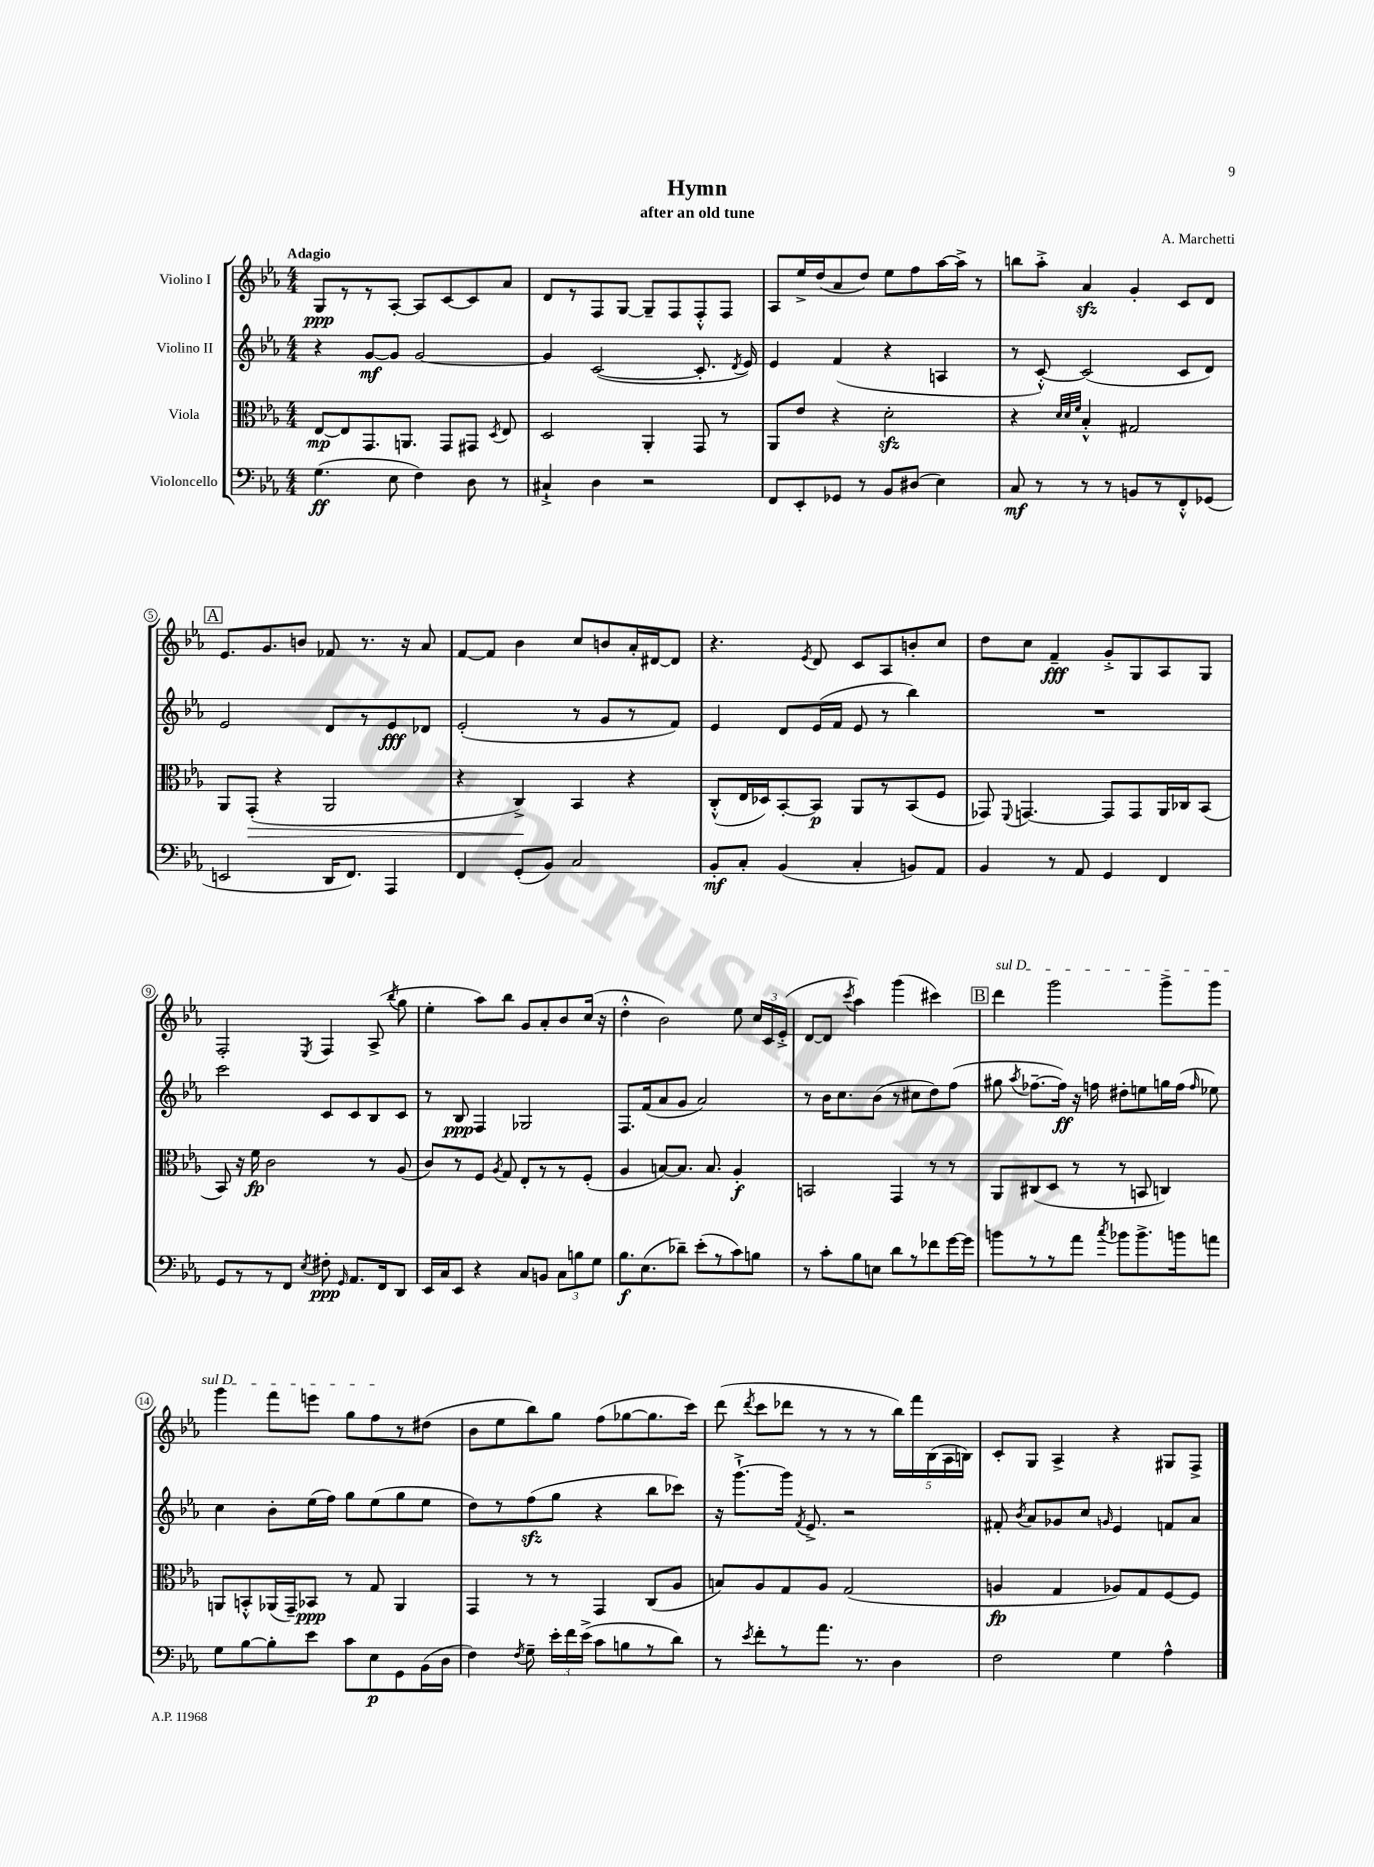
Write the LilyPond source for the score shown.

\header { title = "Hymn" composer = "A. Marchetti" subtitle = "after an old tune" }
<<
\new StaffGroup <<
\new Staff = "s0" \with { instrumentName = "Violino I" } {
    \clef treble \key ees \major \numericTimeSignature \time 4/4 \tempo "Adagio"
    \autoBeamOff g8[\ppp r8 r8 aes8]~-. aes8[ c'8~ c'8 aes'8] |
    d'8[ r8 f8 g8]~ g8[-- f8 f8-.-^ f8] |
    aes8[ ees''16-> d''16( aes'8 d''8]) ees''8[ f''8 aes''16~ aes''16]-> r8 |
    b''8[ aes''8]-.-> aes'4\sfz g'4-. c'8[ d'8] |
    \mark \markup { \box "A" } ees'8.[ g'8. b'8] fes'8 r8. r16 aes'8 |
    f'8[~ f'8] bes'4 c''8[ b'8 aes'16-. dis'16~ dis'8] |
    r4. \acciaccatura { ees'8 } d'8 c'8[ aes8 b'8-. c''8] |
    d''8[ c''8] f'4--\fff g'8[-.-> g8 aes8 g8] |
    f2-. \acciaccatura { ees8 } f4 aes8->( \acciaccatura { bes''8 } g''8 |
    ees''4-. aes''8[) bes''8] g'8[ aes'8-. bes'8 c''16]( r16 |
    d''4-.-^ bes'2) ees''8 \tuplet 3/2 { c''16[ c'16 ees'16]-.->( } |
    d'8[~ d'8] \acciaccatura { c'''8 } aes''4) g'''4( cis'''4) |
    \mark \markup { \box "B" } \once \override TextSpanner.bound-details.left.text = \markup { \italic "sul D" } d'''4\startTextSpan g'''2 g'''8[-> g'''8] |
    g'''4 f'''8[ e'''8] g''8[ f''8\stopTextSpan r8 dis''8]( |
    bes'8[ ees''8 bes''8) g''8] f''8[( ges''8~ ges''8. c'''16]) |
    d'''8( \acciaccatura { d'''8 } c'''8[ des'''8] r8 r8 r8 \tuplet 5/4 { bes''16[) f'''16 bes16( aes16 b16]) } |
    c'8[-. g8] aes4-> r4 gis8[ f8]-> \bar "|." |
}
\new Staff = "s1" \with { instrumentName = "Violino II" } {
    \clef treble \key ees \major \numericTimeSignature \time 4/4
    \autoBeamOff r4 g'8[~\mf g'8] g'2~ |
    g'4 c'2~( c'8.-. \acciaccatura { d'8 } ees'16) |
    ees'4 f'4( r4 a4 |
    r8 c'8~-.-^) c'2( c'8[ d'8]) |
    \mark \markup { \box "A" } ees'2 d'8[ r8 ees'8\fff des'8] |
    ees'2-.( r8 g'8[ r8 f'8]) |
    ees'4 d'8[ ees'16( f'16] ees'8 r8 bes''4) |
    R1 |
    c'''2 c'8[ c'8 bes8 c'8] |
    r8 bes8\ppp f4 ges2 |
    f8.[ f'16( aes'8 g'8] aes'2) |
    r8 bes'16[ c''8. bes'8]( r8 cis''8[ d''8) f''8]( |
    \mark \markup { \box "B" } gis''8 \acciaccatura { aes''8 } fes''8.[~-- fes''16]\ff) r16 f''16 dis''8[-. e''8 g''16 f''16]( \grace { f''16 } ees''8) |
    c''4 bes'8[-. ees''16( f''16]) g''8[ ees''8( g''8 ees''8] |
    d''8[) r8 f''8\sfz( g''8] r4 bes''8[ ces'''8]) |
    r16 g'''8.[~-!-> g'''16] \acciaccatura { f'8 } ees'8.-> r2 |
    fis'8-. \acciaccatura { bes'8 } aes'8[ ges'8 c''8] \grace { g'16 } ees'4 f'8[ aes'8] \bar "|." |
}
\new Staff = "s2" \with { instrumentName = "Viola" } {
    \clef alto \key ees \major \numericTimeSignature \time 4/4
    \autoBeamOff ees8[~\mp ees8 g,8. a,8.] g,8[ gis,8] \acciaccatura { d8 } ees8 |
    d2 aes,4-. g,8 r8 |
    aes,8[ ees'8] r4 d'2-.\sfz |
    r4 \grace { d'32[ d'32 f'32] } bes4-.-^ gis2 |
    \mark \markup { \box "A" } aes,8[ g,8]-.\>( r4 aes,2 |
    r4 c4->\!) bes,4 r4 |
    c8[-.-^( ees16 des16) bes,8~-. bes,8]\p aes,8[ r8 bes,8( f8] |
    ges,8) \appoggiatura { f,8 } g,4.~ g,8[ g,8 aes,16 ces16 bes,8]( |
    bes,8) r16 f'16\fp c'2 r8 aes8( |
    c'8[) r8 f8] \acciaccatura { aes8 } g8 ees8[-. r8 r8 f8]-.( |
    aes4 b8[~) b8.] b8. aes4-.\f |
    b,2 g,4 r8 r8 |
    \mark \markup { \box "B" } aes,8[ cis8( d8] r8 r8 b,8 c4) |
    a,8[ b,8-.-^ aes,16( g,16--) bes,8]\ppp r8 g8 aes,4 |
    g,4 r8 r8 g,4 c8[( aes8] |
    b8[) aes8 g8 aes8] g2( |
    a4\fp g4 aes8[) g8 f8~ f8] \bar "|." |
}
\new Staff = "s3" \with { instrumentName = "Violoncello" } {
    \clef bass \key ees \major \numericTimeSignature \time 4/4
    \autoBeamOff g4.\ff( ees8 f4) d8 r8 |
    cis4-!-> d4 r2 |
    f,8[ ees,8-. ges,8] r8 bes,8[ dis8]( ees4) |
    c8\mf r8 r8 r8 b,8[ r8 f,8-.-^ ges,8]( |
    \mark \markup { \box "A" } e,2 d,16[ f,8.]) aes,,4 |
    f,4 g,8[-.( bes,8]) c2 |
    bes,8[-.\mf c8]-. bes,4( c4-. b,8[) aes,8] |
    bes,4 r8 aes,8 g,4 f,4 |
    g,8[ r8 r8 f,8] \acciaccatura { ees8 } fis8-.\ppp \grace { g,16 } aes,8.[ f,16 d,8] |
    ees,16[ c16 ees,8] r4 c8[ b,8] \tuplet 3/2 { c8[ b8 g8] } |
    bes8.[\f ees8.( des'8]--) ees'8[-.( r8 c'8) b8] |
    r8 c'8[-. bes8 e8] d'8[ r8 fes'8 g'16~ g'16] |
    \mark \markup { \box "B" } b'8[ r8 r8 aes'8] \acciaccatura { c''8 } bes'8[ bes'8.-> b'16 a'8] |
    g8[ bes8~ bes8-. ees'8] c'8[ ees8\p g,8 bes,16( d16] |
    f4) \acciaccatura { f8 } g8-- \tuplet 3/2 { ees'16[-. f'16 ees'16]->( } c'8[ b8 r8 d'8]) |
    r8 \acciaccatura { ees'8 } f'8[-. r8 aes'8.] r8. d4 |
    f2 g4 aes4-^ \bar "|." |
}
>>
>>
\layout { \context { \Score \override BarNumber.stencil = #(make-stencil-circler 0.1 0.3 ly:text-interface::print) } }
